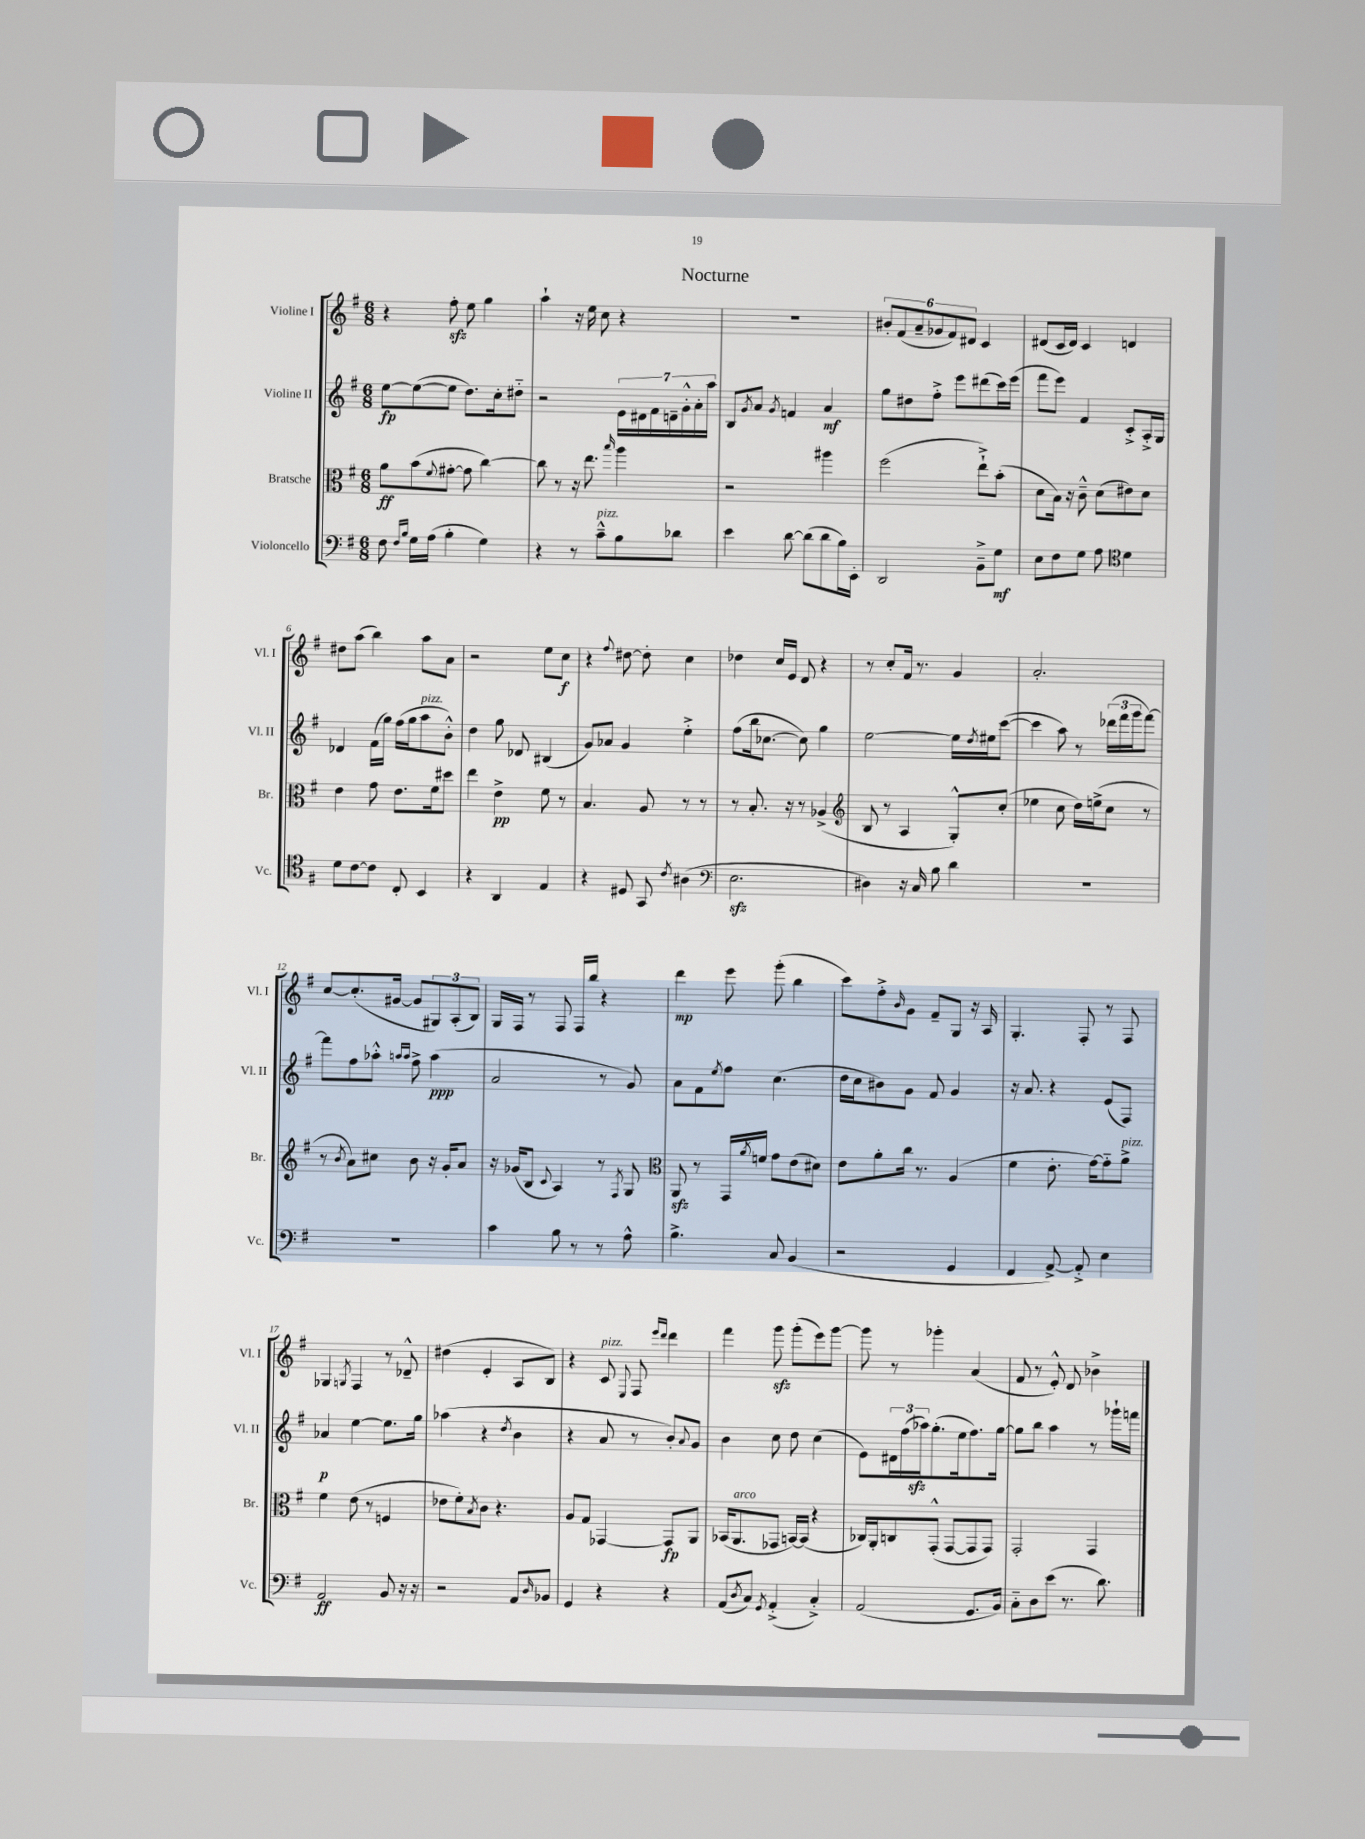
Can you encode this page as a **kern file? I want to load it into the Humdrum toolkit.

**kern	**kern	**kern	**kern
*staff4	*staff3	*staff2	*staff1
*clefF4	*clefC3	*clefG2	*clefG2
*k[f#]	*k[f#]	*k[f#]	*k[f#]
*M6/8	*M6/8	*M6/8	*M6/8
8F#	8a	[8ee	4r
16qqF#	.	.	.
16qqB	.	.	.
16G	(8b	(8ee_	.
(16A	.	.	.
.	8qqf#	.	.
4B'	[8g#'	8ee]	8ff#'
.	8g#]	8.dd)	8ee
4G)	[4cc)	.	4gg
.	.	16cc'	.
.	.	8dd#'~	.
=	=	=	=
4r	8cc]	2r	4aa`
.	8r	.	.
8r	16r	.	16r
.	8.ee	.	16ee
8c~^^	.	.	8cc
.	16qqbb	.	.
8B	4aa	28e	4r
.	.	28d#	.
.	.	28f#	.
.	.	28d~	.
8d-	.	.	.
.	.	28g'^^	.
.	.	28a'	.
.	.	28aa	.
=	=	=	=
4e	2r	8B	2.r
.	.	8qg	.
.	.	8a	.
.	.	8qg	.
[8d	.	4f	.
(8d]	.	.	.
8d	4aa#	4a	.
16B)	.	.	.
16EE'	.	.	.
=	=	=	=
2DD	(2ff#	8gg	12b#'
.	.	.	(12f#
.	.	8dd#	.
.	.	.	12a~
.	.	8ff#'^	12g-
.	.	.	12f#)
.	.	8eee	.
.	.	.	12d#
8BB~^	8ee`^)	(8ddd#	4c
8G	(8b'	16ccc)	.
.	.	(16eee	.
=	=	=	=
8E	8d	8fff#	(8d#
8F#	16B)	8eee)	16c
.	16r	.	16d#)
8G	8c~^^	4f#	4c
8A	(8d	.	.
*clefC4	*	*	*
4d	8e#)	8c'^	4d
.	8d	16A'^	.
.	.	16G	.
=	=	=	=
8d	4e	4d-	8dd#
[8c	.	.	(8aa
8c]	8g	(16f#	4bb)
.	.	16gg)	.
8C'	8.e	(16ff#	.
.	.	16gg	.
4BB	.	8aa	8aa
.	16f#	.	.
.	8dd#	8b'^^)	8a
=	=	=	=
4r	4ee	4dd	2r
4AA	4e^	8gg	.
.	.	8d-	.
4E	8f#	(4B#	8ee
.	8r	.	8cc
=	=	=	=
4r	4.B	8g)	4r
.	.	8a-	.
.	.	.	8qqff#
8D#	.	4g	[8dd#
8GG	8A	.	8dd#']
8qc	.	.	.
(4A#	8r	4ee'^	4cc
.	8r	.	.
=	=	=	=
*clefF4	*	*	*
2.E	8r	(8ff#	4dd-
.	8.B'	16bb	.
.	.	[8.cc-	.
.	.	.	16cc
.	16r	.	16e
.	8r	8cc-])	8d
.	(4A-^	4gg	4r
=	=	=	=
*	*clefG2	*	*
4D#)	8B	[2ee	8r
.	8r	.	8cc'
16r	4A	.	16f#
16C	.	.	8.r
8B	.	.	.
4d	8G'^^)	16ee]	4g
.	.	8qdd	.
.	.	16ee#	.
.	(8cc'	([8ccc	.
=	=	=	=
2.r	4ee-	4ccc]	2.a'
.	8cc	8aa)	.
.	16dd)	8r	.
.	(16ee^	.	.
.	8cc	(24ddd-	.
.	.	24fff#	.
.	.	24ggg	.
.	8r	[8fff#)	.
=	=	=	=
2.r	8r	8fff#]	[8cc
.	8qb	.	.
.	8a)	8ff#	(8.cc']
.	8cc#	8aa-'^^	.
.	.	.	[16g#
.	.	16qqaa	.
.	.	16qqaa	.
.	8b	8ff#^	8g#]
.	16r	(4aa	12G#)
.	16g'	.	.
.	.	.	(12A'
.	8a	.	.
.	.	.	12B)
=	=	=	=
4c	16r	2a	16G
.	(16g-	.	16F#
.	8B	.	8r
.	8qqc	.	.
8B	4A)	.	8F#
8r	.	.	16F#
.	.	.	16bb
8r	8r	8r	4r
.	8qF#	.	.
8A^^	8G	8g)	.
=	=	=	=
*	*clefC3	*	*
4.B^	8AA	8a	4ddd
.	8r	8f#	.
.	.	8qee	.
.	16GG	8ff#	8eee
.	8qa	.	.
.	16f	.	.
8C	8g	(4.cc	(8ggg'
(4BB	(8e	.	4bb
.	8d#)	.	.
=	=	=	=
2r	8e	16dd	8ccc)
.	.	16cc	.
.	8a'	8b#)	8ff#'^
.	.	.	16qqb
.	16cc	8g	8g
.	8.r	.	.
.	.	8f#	8f#~
4GG	(4A	4g	8G
.	.	.	16r
.	.	.	16A
=	=	=	=
4FF#	4f#	16r	4.G'
.	.	8.a	.
[8AA^)	8.e'	4r	.
8AA'^]	.	.	8F#'
.	[16g)	.	.
4E	8g'~]	(8e	8r
.	8a^	8F#)	8F#
=	=	=	=
2AA	4f#	4a-	4G-
.	.	.	8qG
.	(8e	[4ee	4F#
.	8r	.	.
8BB	4F	8.ee]	8r
16r	.	.	8d-~^^
16r	.	16gg	.
=	=	=	=
2r	8e-	(4aa-	(4dd#
.	8f#')	.	.
.	8qB	.	.
.	8c	4r	4e'
.	4.r	.	.
.	.	8qdd	.
8AA	.	4b	8A
16qqD	.	.	.
8BB-	.	.	8B)
=	=	=	=
4GG	8A	4r	4r
.	8G	.	.
4r	[4GG-	8a	8c
.	.	.	8qqE
.	.	8r	8F#
.	.	.	16qqeee
.	.	.	16qqddd
4r	8GG-]	8b')	4ddd
.	.	8qqa	.
.	8AA	8g	.
=	=	=	=
(8AA	(16BB-	4b	4fff#
.	8.AA	.	.
8qD	.	.	.
8C)	.	.	.
8qGG	.	.	.
(4AA'^	8GG-	8cc	8ggg
.	[16BB)	8dd	(8ggg'
.	(16BB]	.	.
4C'^)	4r	(4cc	8eee)
.	.	.	[8ggg
=	=	=	=
(2AA	16C-)	8e)	8ggg]
.	16AA'	.	.
.	8C	24d#	8r
.	.	(24ff#	.
.	.	24aa-)	.
.	(8GG'^^	(8.gg'	4ggg-'
.	[8GG	.	.
.	.	16ee	.
8.GG	8GG]	8.ff#)	(4a
.	8GG)	.	.
16BB)	.	[16gg	.
=	=	=	=
8C'~	2GG'	8gg]	8f#
8D	.	8bb	8r
(8e	.	4aa	8e'^^)
8.r	.	.	8d
.	4GG	8r	4b-^
8.d)	.	.	.
.	.	16ggg-`	.
.	.	16fff	.
==	==	==	==
*-	*-	*-	*-
